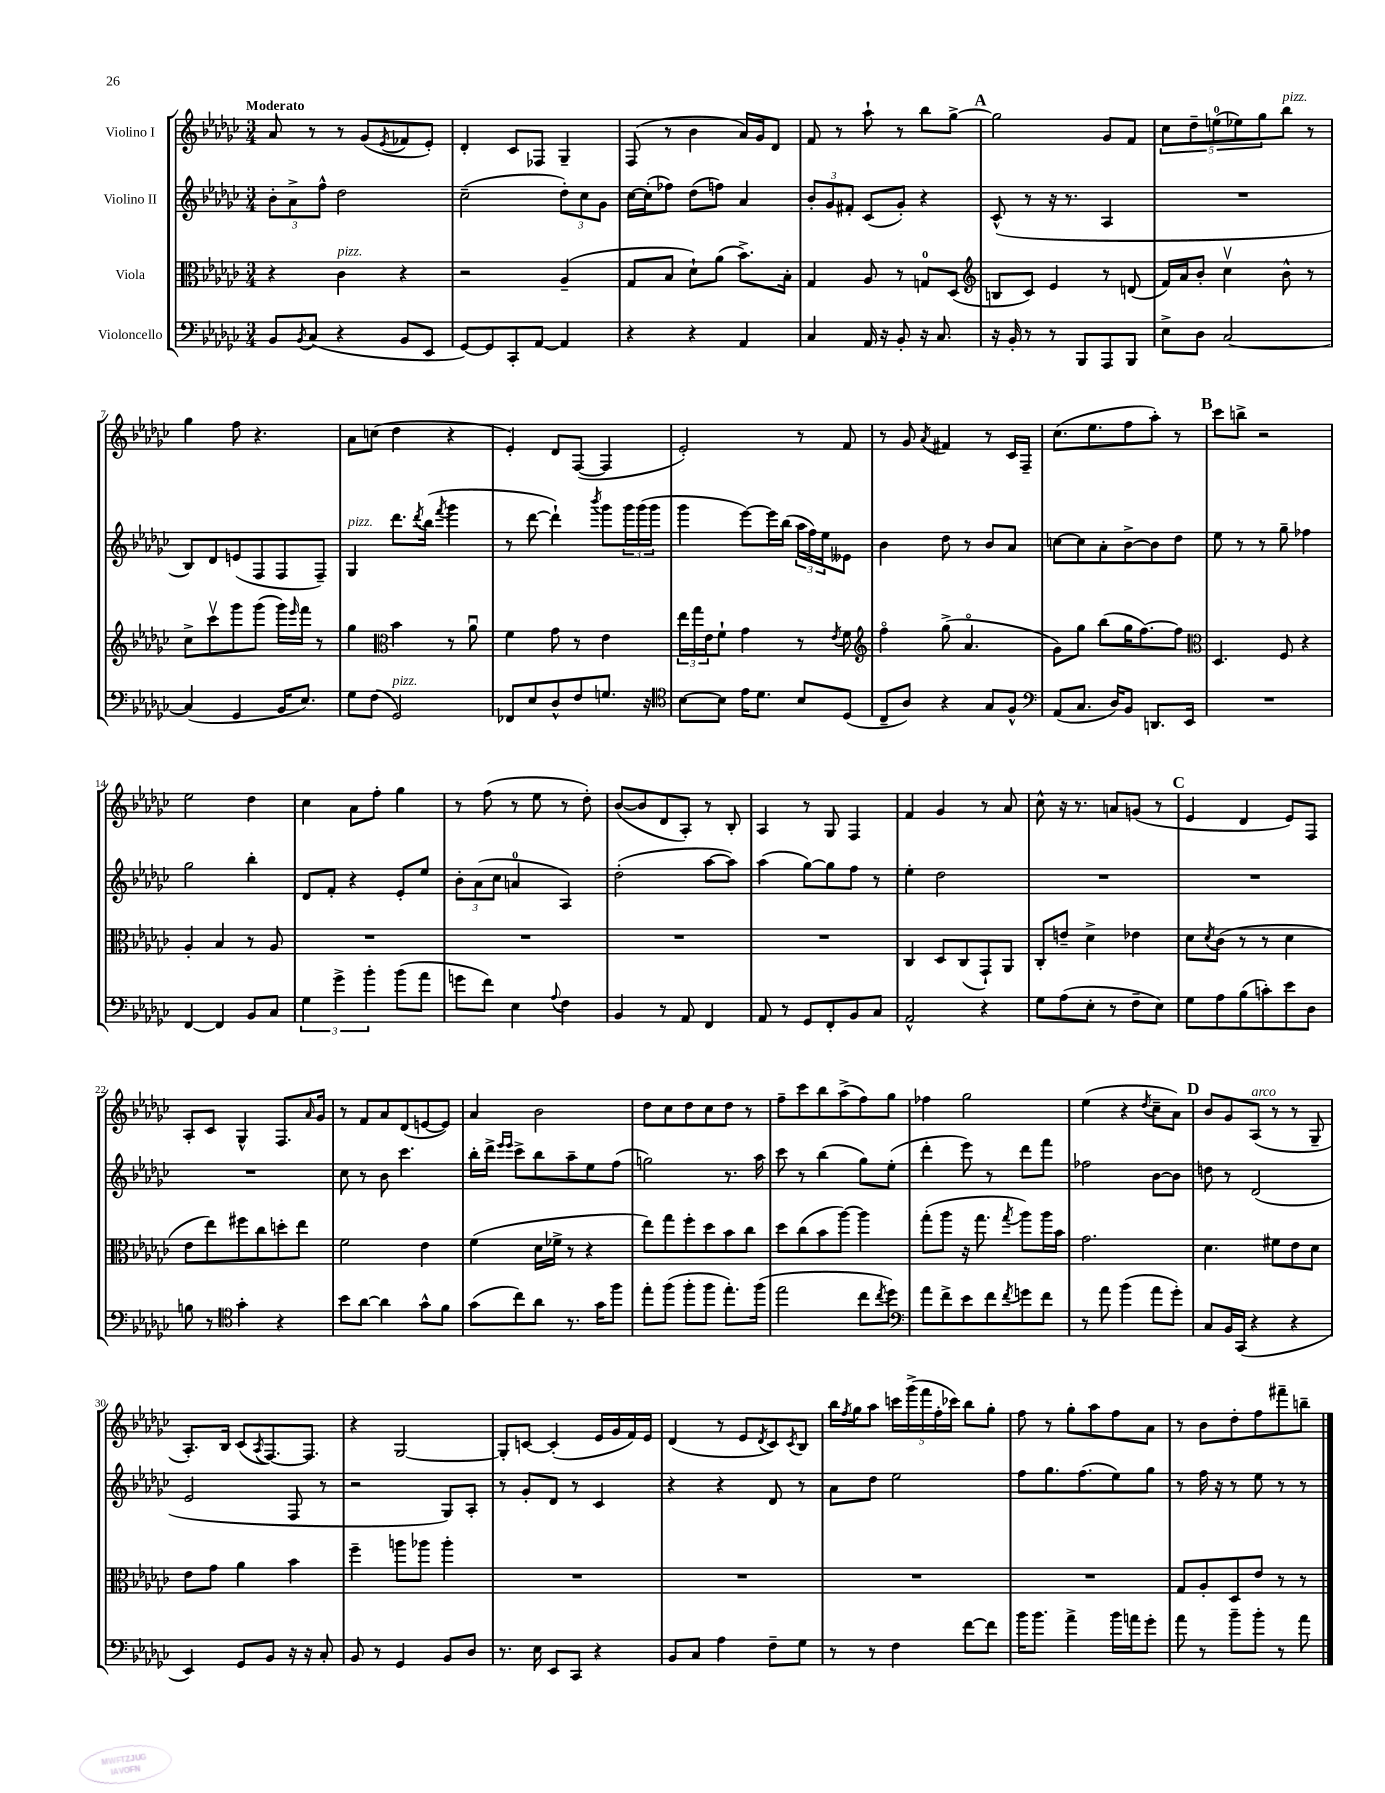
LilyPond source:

<<
\new StaffGroup <<
\new Staff = "s0" \with { instrumentName = "Violino I" } {
    \clef treble \key ges \major \numericTimeSignature \time 3/4 \tempo "Moderato"
    aes'8 r8 r8 ges'8( \acciaccatura { ees'8 } fes'8 ees'8-.) |
    des'4-. ces'8 fes8 ges4-- |
    f8( r8 bes'4 aes'16) ges'16 des'8 |
    f'8 r8 aes''8-! r8 bes''8 ges''8~-> |
    \mark \markup { \bold "A" } ges''2 ges'8 f'8 |
    \tuplet 5/4 { ces''8 des''8-- e''8-0( ees''8) ges''8 } bes''8^\markup { \italic "pizz." } r8 |
    ges''4 f''8 r4. |
    aes'8 c''8( des''4 r4 |
    ees'4-.) des'8 f8~( f4 |
    ees'2-.) r8 f'8 |
    r8 ges'8 \acciaccatura { aes'8 } fis'4 r8 ces'16 f16-- |
    ces''8.( ees''8. f''8 aes''8-.) r8 |
    \mark \markup { \bold "B" } ces'''8 b''8-> r2 |
    ees''2 des''4 |
    ces''4 aes'8 f''8-. ges''4 |
    r8 f''8( r8 ees''8 r8 des''8-.) |
    bes'8~( bes'8 des'8 aes8-.) r8 bes8-. |
    aes4 r8 ges8 f4 |
    f'4 ges'4 r8 aes'8 |
    ces''8-^ r16 r8. a'8 g'8( r8 |
    \mark \markup { \bold "C" } ees'4 des'4 ees'8) f8 |
    aes8-. ces'8 ges4-^ f8. \grace { aes'16 } ges'16 |
    r8 f'8 aes'8 des'8( e'8~ e'8) |
    aes'4 bes'2 |
    des''8 ces''8 des''8 ces''8 des''8 r8 |
    f''8-- ces'''8 bes''8 aes''8->( f''8) ges''8 |
    fes''4 ges''2 |
    ees''4( r4 \acciaccatura { des''8 } ces''8-- aes'8) |
    \mark \markup { \bold "D" } bes'8 ges'8 aes8^\markup { \italic "arco" }( r8 r8 ges8-- |
    aes8.-.) bes16 ces'8( \acciaccatura { aes8 } f8.~) f8. |
    r4 ges2~ |
    ges8-. c'8~ c'4-.( ees'16 ges'16 f'16) ees'16 |
    des'4( r8 ees'8 \acciaccatura { des'8 } ces'8) \acciaccatura { ces'8 } bes8 |
    bes''16 \acciaccatura { f''8 } ges''16 aes''8 \tuplet 5/4 { c'''16 ges'''16->( f'''16 f''16-. ces'''16) } bes''8 ges''8-. |
    f''8 r8 ges''8-. aes''8 f''8 aes'8 |
    r8 bes'8 des''8-. f''8 fis'''8-- b''8-- \bar "|." |
}
\new Staff = "s1" \with { instrumentName = "Violino II" } {
    \clef treble \key ges \major \numericTimeSignature \time 3/4
    \tuplet 3/2 { bes'8-. aes'8-> f''8-^ } des''2 |
    ces''2--( \tuplet 3/2 { des''8-.) ces''8 ges'8 } |
    ces''16~ ces''16-.( fes''8) des''8( f''8) aes'4 |
    \tuplet 3/2 { bes'8-. ges'8 fis'8-. } ces'8( ges'8-.) r4 |
    \mark \markup { \bold "A" } ces'8-^( r8 r16 r8. aes4 |
    R2. |
    bes8) des'8 e'8( f8 f8 f8--) |
    ges4^\markup { \italic "pizz." } des'''8. \acciaccatura { des'''8 } bes''16( \acciaccatura { f'''8 } ges'''4 |
    r8 des'''8~ des'''4-!) \acciaccatura { bes'''8 } ges'''8 \tuplet 3/2 { ges'''16 ges'''16( ges'''16 } |
    ges'''4 ees'''8~) ees'''16 bes''16( \tuplet 3/2 { aes''16 f''16) ees''16 } eeses'8 |
    bes'4 des''8 r8 bes'8 aes'8 |
    c''8~ c''8 aes'8-. bes'8~-> bes'8 des''8 |
    \mark \markup { \bold "B" } ees''8 r8 r8 ges''8-- fes''4 |
    ges''2 bes''4-. |
    des'8 f'8-. r4 ees'8-. ees''8 |
    \tuplet 3/2 { bes'8-. aes'8( ces''8 } a'4-0 aes4) |
    des''2-.( aes''8~ aes''8) |
    aes''4( ges''8~) ges''8 f''8 r8 |
    ees''4-. des''2 |
    R2. |
    \mark \markup { \bold "C" } R2. |
    R2. |
    ces''8 r8 bes'8 ces'''4. |
    bes''16-. des'''16-> \grace { ees'''16 ees'''16 } ces'''8-> bes''8 aes''8-- ees''8 f''8( |
    g''2) r8. aes''16 |
    ces'''8 r8 bes''4( ges''8) ees''8-.( |
    des'''4-. ees'''8) r8 des'''8 f'''8 |
    fes''2 bes'8~ bes'8 |
    \mark \markup { \bold "D" } d''8 r8 des'2( |
    ees'2 f8 r8 |
    r2 ges8) aes8-. |
    r8 ges'8-. des'8 r8 ces'4 |
    r4 r4 des'8 r8 |
    aes'8 des''8 ees''2 |
    f''8 ges''8. f''8.( ees''8) ges''8 |
    r8 f''16 r16 r8 ees''8 r8 r8 \bar "|." |
}
\new Staff = "s2" \with { instrumentName = "Viola" } {
    \clef alto \key ges \major \numericTimeSignature \time 3/4
    r4 ces'4^\markup { \italic "pizz." } r4 |
    r2 aes4--( |
    ges8 bes8 des'8-!) aes'8( bes'8.->) bes16-. |
    ges4 aes8 r8 g8-0 des8( |
    \mark \markup { \bold "A" } \clef treble b8 ces'8) ees'4 r8 d'8( |
    f'16) aes'16 bes'8-. ces''4\upbow bes'8-^ r8 |
    ces''8-> ces'''8\upbow ges'''8 ges'''8( ges'''16) \grace { ees'''16 } f'''16 r8 |
    ges''4 \clef alto bes'4 r8 aes'8\downbow |
    f'4 ges'8 r8 ees'4 |
    \tuplet 3/2 { ees''16 ges''16 ees'16 } f'8-! ges'4 r8 \acciaccatura { ees'8 } f'8 |
    \clef treble f''4\flageolet ges''8->( aes'4.\flageolet |
    ges'8) ges''8 bes''8( ges''16 f''8.~) f''8 |
    \mark \markup { \bold "B" } \clef alto des4. f8 r4 |
    aes4-. bes4 r8 aes8 |
    R2. |
    R2. |
    R2. |
    R2. |
    ces4 des8 ces8( ges,8-!) aes,8 |
    ces8-. e'8-- des'4-> ees'4 |
    \mark \markup { \bold "C" } des'8 \acciaccatura { des'8 } ces'8( r8 r8 des'4 |
    ees'8 ees''8) fis''8 ces''8 d''8-. ees''8 |
    f'2 ees'4 |
    f'4( des'16 fes'16-> r8 r4 |
    ees''8) ges''8 f''8-. des''8 bes'8 ces''8 |
    des''8 ces''8( bes'8 aes''8~) aes''4 |
    ges''8-.( aes''8 r16 ges''8. \acciaccatura { ges''8 } aes''8) aes''16 bes'16 |
    ges'2. |
    \mark \markup { \bold "D" } des'4. fis'8 ees'8 des'8 |
    ees'8 ges'8 aes'4 bes'4 |
    f''4-- a''8 aes''8 aes''4-. |
    R2. |
    R2. |
    R2. |
    R2. |
    ges8 aes8-. des8 ees'8 r8 r8 \bar "|." |
}
\new Staff = "s3" \with { instrumentName = "Violoncello" } {
    \clef bass \key ges \major \numericTimeSignature \time 3/4
    bes,8 \acciaccatura { bes,8 } ces8( r4 bes,8 ees,8 |
    ges,8~) ges,8 ces,8-. aes,8~ aes,4 |
    r4 r4 aes,4 |
    ces4 aes,16 r16 bes,8-. r16 ces8. |
    \mark \markup { \bold "A" } r16 bes,16-. r8 r8 bes,,8 aes,,8 bes,,8 |
    ees8-> des8 ces2~ |
    ces4( ges,4 bes,16 ees8.) |
    ges8 f8( ges,2^\markup { \italic "pizz." }) |
    fes,8 ees8 des8-^ f8 g8. r16 |
    \clef tenor bes8~ bes8 ees'16 des'8. bes8 des8( |
    ces8-- aes8) r4 ges8 f8-^ |
    \clef bass aes,8( ces8. des16) bes,8 d,8. ees,16 |
    \mark \markup { \bold "B" } R2. |
    f,4~ f,4 bes,8 ces8 |
    \tuplet 3/2 { ges4 ges'4-> bes'4-. } bes'8( aes'8 |
    g'8 f'8) ees4 \appoggiatura { aes8 } f4 |
    bes,4 r8 aes,8 f,4 |
    aes,8 r8 ges,8 f,8-. bes,8 ces8 |
    aes,2-^ r4 |
    ges8 aes8( ees8-. r8 f8-- ees8) |
    \mark \markup { \bold "C" } ges8 aes8 bes8( c'8-.) ees'8 des8 |
    b8 r8 \clef tenor ges'4-. r4 |
    bes'8 aes'8~ aes'4 ges'8-^ f'8 |
    ges'8( ces''8) aes'8 r8. ges'16 f''8 |
    ees''8-. f''8( f''8-. f''8 ees''8.-.) f''16( |
    ees''2 ces''8 \acciaccatura { ces''8 } des''8) |
    \clef bass aes'8 f'8-> ees'8 f'8 \acciaccatura { f'8 } g'8 f'8 |
    r8 aes'8 bes'4( aes'8 ges'8-.) |
    \mark \markup { \bold "D" } ces8 bes,16 ces,16( r4 r4 |
    ees,4) ges,8 bes,8 r16 r16 ces8-. |
    bes,8 r8 ges,4 bes,8 des8 |
    r8. ees16 ees,8 ces,8 r4 |
    bes,8 ces8 aes4 f8-- ges8 |
    r8 r8 f4 f'8~ f'8 |
    bes'16 bes'8. aes'4-> bes'16 a'16 ges'8-. |
    aes'8 r8 bes'8-- bes'8-. r8 aes'8 \bar "|." |
}
>>
>>
